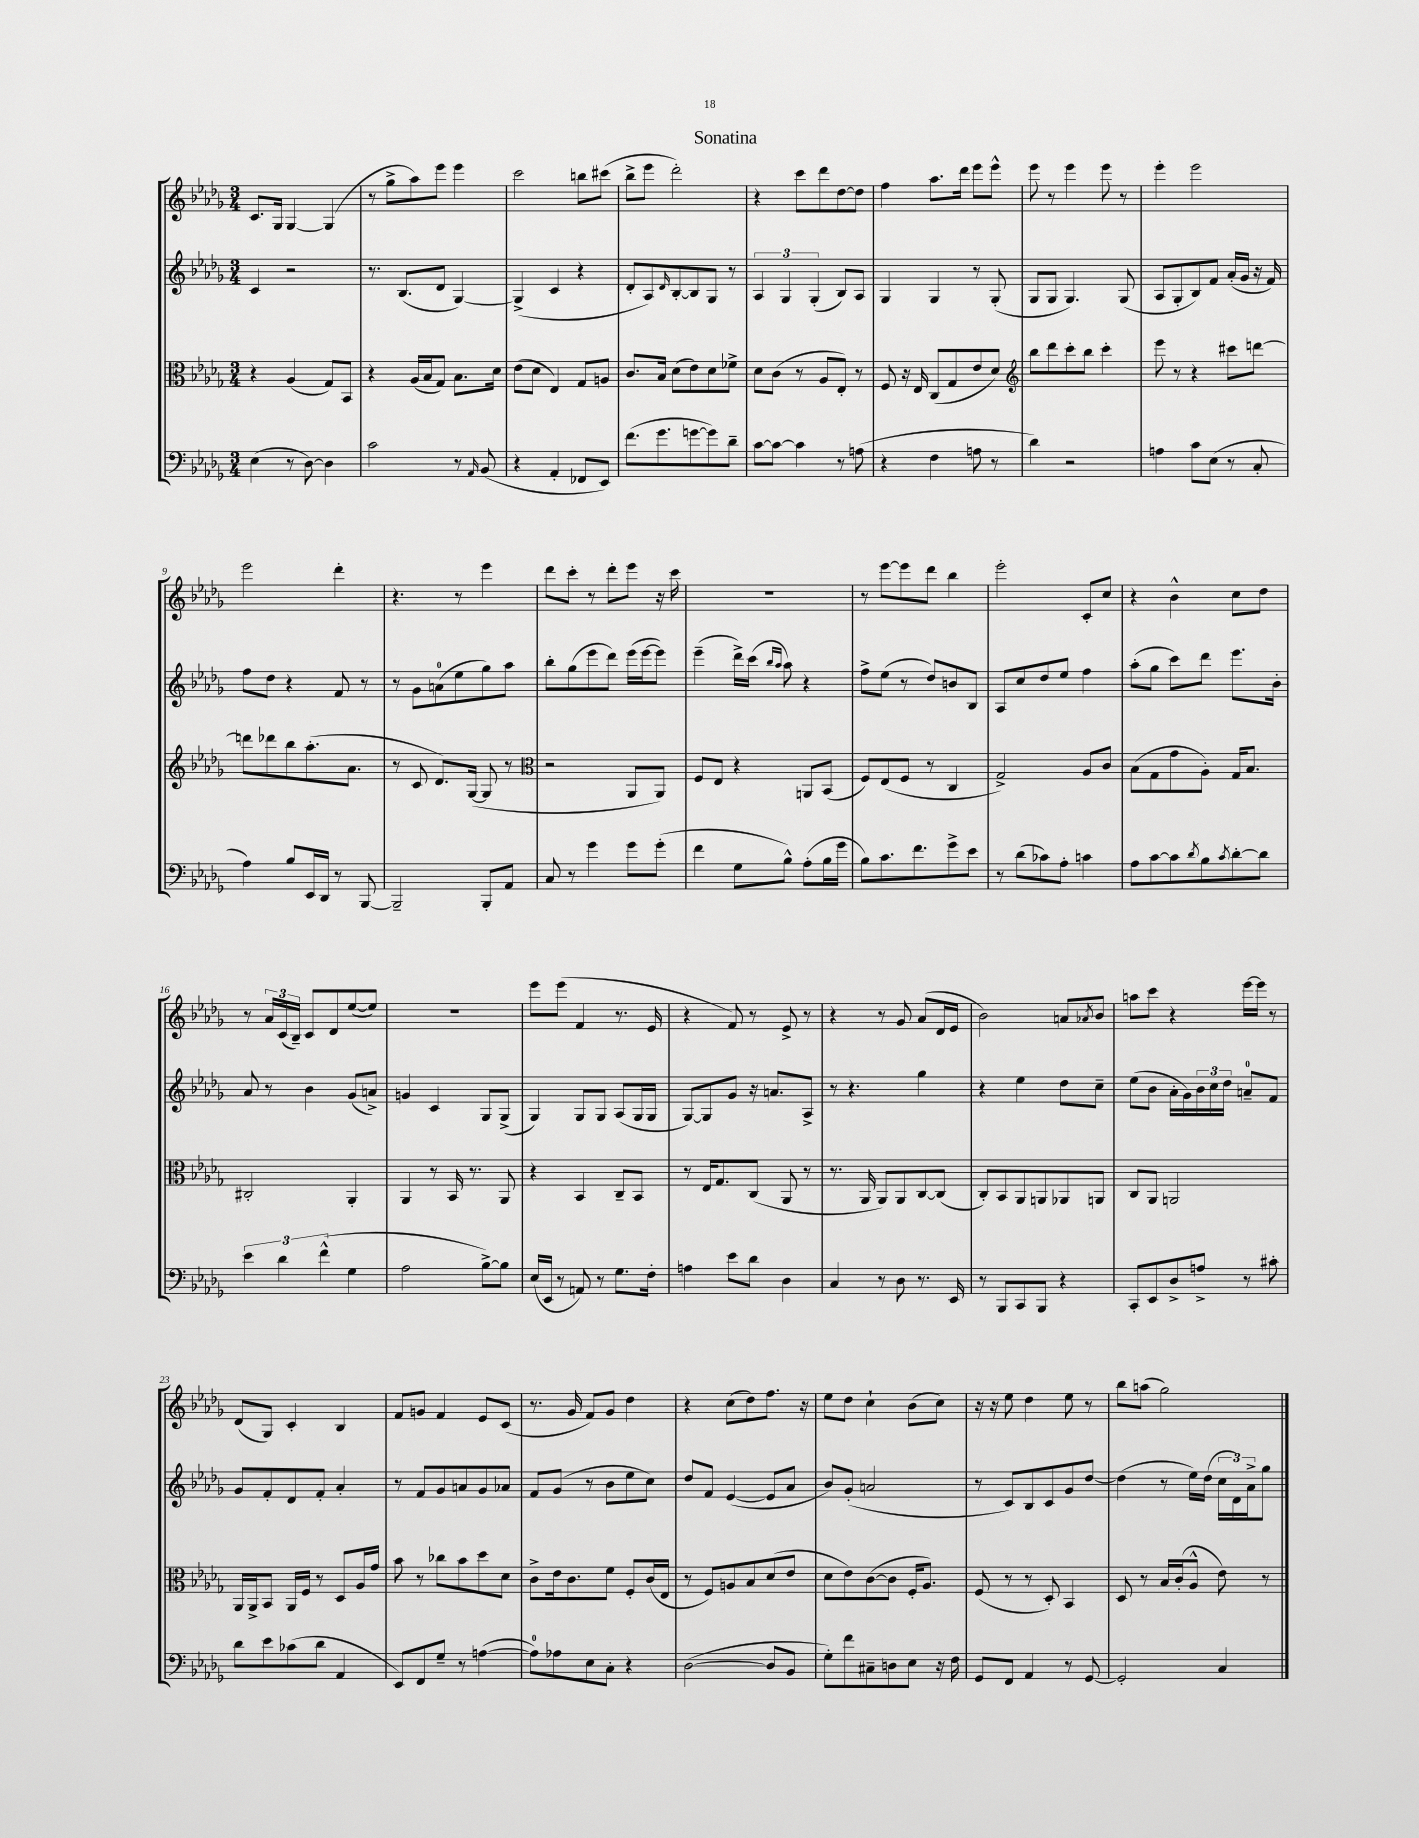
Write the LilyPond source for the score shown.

\header { title = "Sonatina" }
<<
\new StaffGroup <<
\new Staff = "s0" {
    \clef treble \key des \major \numericTimeSignature \time 3/4
    c'8. ges16 ges4~ ges4( |
    r8 ges''8-> aes''8) ees'''8 ees'''4 |
    c'''2 b''8 cis'''8( |
    bes''8-> ees'''8 des'''2-.) |
    r4 c'''8 des'''8 des''8~ des''8 |
    f''4 aes''8. des'''16 ees'''8 ees'''8-^ |
    ees'''8 r8 ees'''4 ees'''8 r8 |
    ees'''4-. ees'''2 |
    ees'''2 des'''4-. |
    r4. r8 ees'''4 |
    des'''8 c'''8-. r8 des'''8-. ees'''8 r16 c'''16 |
    R2. |
    r8 ees'''8~ ees'''8 des'''8 bes''4 |
    ees'''2-. c'8-. c''8 |
    r4 bes'4-^ c''8 des''8 |
    r8 \tuplet 3/2 { aes'16 c'16( bes16--) } c'8 des'8 ees''8~( ees''8) |
    R2. |
    ees'''8 ees'''8( f'4 r8. ees'16 |
    r4 f'8) r8 ees'8-> r8 |
    r4 r8 ges'8 aes'8( des'16 ees'16 |
    bes'2) a'8 \acciaccatura { aes'8 } bes'8 |
    a''8 c'''8 r4 ees'''16~ ees'''16 r8 |
    des'8( ges8) c'4-. bes4 |
    f'8 g'8 f'4 ees'8 c'8( |
    r8. ges'16 f'8) ges'8 des''4 |
    r4 c''8( des''8) f''8. r16 |
    ees''8 des''8 c''4-! bes'8( c''8) |
    r16 r16 ees''8 des''4 ees''8 r8 |
    bes''8 a''8( ges''2) \bar "|." |
}
\new Staff = "s1" {
    \clef treble \key des \major \numericTimeSignature \time 3/4
    c'4 r2 |
    r8. bes8.( des'8 ges4~) |
    ges4->( c'4 r4 |
    des'8-. aes8) \grace { des'16 } bes8~-. bes8 ges8 r8 |
    \tuplet 3/2 { aes4 ges4 ges4-.( } bes8) aes8 |
    ges4 ges4 r8 ges8-.( |
    ges8 ges8 ges4.) ges8( |
    aes8 ges8-. bes8) f'8 aes'16-.( ges'16 r16 f'16) |
    f''8 des''8 r4 f'8 r8 |
    r8 ges'8 a'8-0( ees''8 ges''8) aes''8 |
    bes''8-. ges''8( ees'''8 des'''8) ees'''16( ees'''16~ ees'''8) |
    ees'''4--( des'''16->) c'''16( \grace { bes''16 aes''16 } aes''8) r4 |
    f''8-> ees''8( r8 des''8) b'8 bes8 |
    aes8 c''8 des''8 ees''8 f''4 |
    aes''8-.( ges''8 c'''8) des'''8 ees'''8. bes'16-. |
    aes'8 r8 bes'4 ges'8( a'8->) |
    g'4 c'4 ges8 ges8->( |
    ges4) ges8 ges8 aes8( ges16 ges16 |
    ges8~) ges8 ges'8 r16 a'8. aes8-> |
    r8 r4. ges''4 |
    r4 ees''4 des''8 c''8-- |
    ees''8( bes'8 aes'16-. ges'16) \tuplet 3/2 { bes'16 c''16 des''16 } a'8-0-- f'8 |
    ges'8 f'8-. des'8 f'8-. aes'4-. |
    r8 f'8 ges'8 a'8 ges'8 aes'8 |
    f'8 ges'8( r8 bes'8 ees''8 c''8) |
    des''8 f'8 ees'4~( ees'8 aes'8 |
    bes'8) ges'8-.( a'2 |
    r8 c'8) bes8 c'8 ges'8 des''8~ |
    des''4( r8 ees''16) des''16( \tuplet 3/2 { c''16 des'16) aes'16-> } ges''8 \bar "|." |
}
\new Staff = "s2" {
    \clef alto \key des \major \numericTimeSignature \time 3/4
    r4 aes4( ges8) bes,8 |
    r4 aes16( bes16 ges8) bes8. des'16 |
    ees'8( des'8 ees4) ges8 a8 |
    c'8. bes16 des'8( ees'8) des'8 fes'8-> |
    des'8 c'8( r8 aes8 ees8-.) r8 |
    f8 r16 ees16 c8( ges8 ees'8 des'8) |
    \clef treble bes''8 des'''8 c'''8-. bes''8 c'''4-. |
    ees'''8 r8 r4 cis'''8 d'''8~ |
    d'''8 des'''8 bes''8 aes''8.-.( aes'8. |
    r8 c'8 des'8.) ges16~( ges8 r8 |
    \clef alto r2 aes,8 aes,8) |
    f8 ees8 r4 a,8 bes,8( |
    f8) ees8( f8 r8 c4 |
    ges2->) aes8 c'8 |
    bes8( ges8 ges'8 aes8-.) ges16 bes8. |
    cis2-. aes,4-. |
    aes,4 r8 bes,16 r8. aes,8 |
    r4 bes,4 c8-- bes,8 |
    r8 ees16 ges8. c8( aes,8 r8 |
    r8. aes,16 aes,8) aes,8 c8~ c8( |
    c8-.) bes,8 aes,8 a,8 aes,8 a,8 |
    c8 aes,8 a,2 |
    aes,16 aes,16-> bes,8 aes,16 f16 r8 des8 aes16 ges'16 |
    bes'8 r8 ces''8 bes'8 des''8 des'8 |
    c'8-> ees'16 c'8. f'8 f8-. c'16( ees16 |
    r8 f8) a8 bes8 des'8( ees'8 |
    des'8 ees'8) c'8~( c'8 f16-. aes8.) |
    f8( r8 r8 des8-.) bes,4 |
    des8 r8 bes16 c'16-.( aes8-^ ees'8) r8 \bar "|." |
}
\new Staff = "s3" {
    \clef bass \key des \major \numericTimeSignature \time 3/4
    ees4( r8 des8~) des4 |
    c'2 r8 \grace { aes,16 } bes,8( |
    r4 aes,4-. fes,8 ees,8) |
    f'8.( ges'8. g'8~ g'8) des'8-- |
    c'8~ c'8~ c'4 r8 a8( |
    r4 f4 a8 r8 |
    des'4) r2 |
    a4 c'8 ees8( r8 c8-. |
    aes4) bes8 ees,16 des,16 r8 bes,,8~ |
    bes,,2-- bes,,8-. aes,8 |
    c8 r8 ges'4 ges'8 ges'8-.( |
    f'4 ges8 bes8-^) aes8-.( bes16 ges'16 |
    bes8) c'8. f'8. ges'8-> ees'8 |
    r8 des'8( ces'8) aes8-. c'4 |
    aes8 c'8~ c'8 \acciaccatura { des'8 } bes8 \acciaccatura { c'8 } des'8~-. des'8 |
    \tuplet 3/2 { ees'4 des'4 f'4-^( } ges4 |
    aes2 bes8~->) bes8 |
    ees16( ees,16 r8 a,8) r8 ges8. f16-. |
    a4 ees'8 des'8 des4 |
    c4 r8 des8 r8. ees,16 |
    r8 bes,,8 c,8 bes,,8 r4 |
    c,8-. ees,8 des8-> a8-> r8 cis'8-. |
    des'8 ees'8 ces'8( des'8 aes,4 |
    ees,8) f,8 ges8-- r8 a4~( |
    a8-0) aes8 ees8 c8-. r4 |
    des2~( des8 bes,8 |
    ges8-.) f'8 cis8-- d8 ees8 r16 f16 |
    ges,8 f,8 aes,4 r8 ges,8~ |
    ges,2-. c4 \bar "|." |
}
>>
>>
